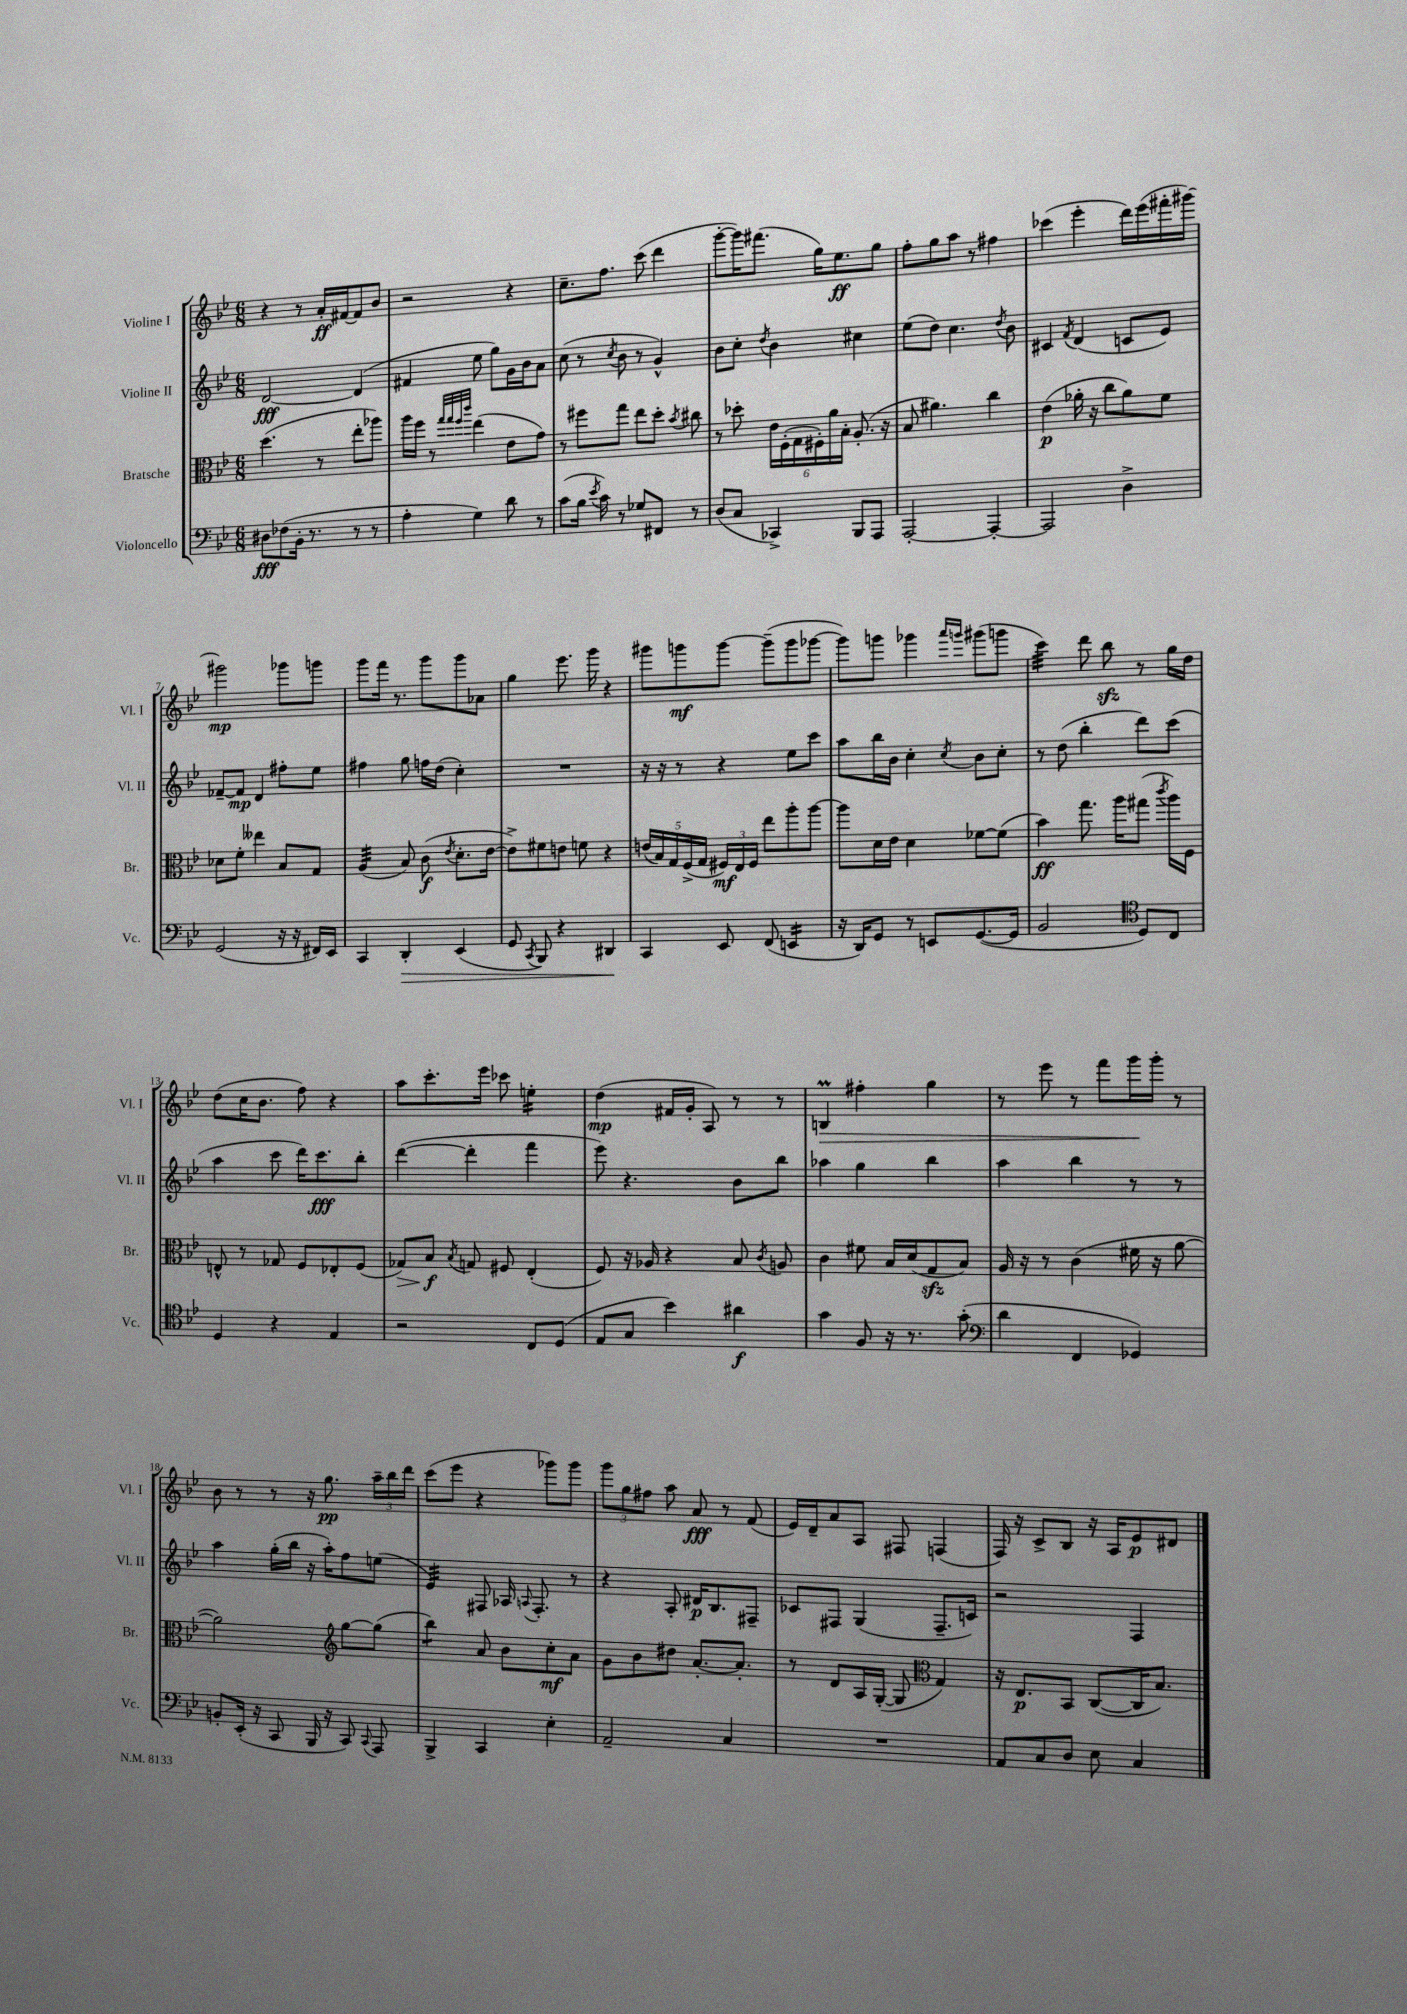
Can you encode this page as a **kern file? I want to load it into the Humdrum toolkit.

**kern	**kern	**kern	**kern
*staff4	*staff3	*staff2	*staff1
*clefF4	*clefC3	*clefG2	*clefG2
*k[b-e-]	*k[b-e-]	*k[b-e-]	*k[b-e-]
*M6/8	*M6/8	*M6/8	*M6/8
8D#\L	(4.dd\	[2d/	4r
(8F-\	.	.	.
16BB-'\Jk	.	.	8r
8.r	.	.	.
.	8r	.	16a'/LL
.	.	.	[16f#/J
8r	8ee-'\L	(4d/]	8f#/]
8r	8aa-\J)	.	8b-/J
=	=	=	=
4A'\	16aa\LL	4f#/	2r
.	16ff\JJ	.	.
.	8r	.	.
.	32qqgg/LLL	.	.
.	32qqgg/	.	.
.	32qqff/	.	.
.	32qqccc/JJJ	.	.
4G\)	(4ee-\	8ee-\	.
.	.	8gg\L)	.
8d\	8e-\L	16g\L	4r
.	.	16b-\J	.
8r	8g\J)	8a\J	.
=	=	=	=
(8c\L	8r	(8cc\	8.cc~\L
16B-\Jk	8ff#\L	8r	.
8qe-/	.	.	.
16c\)	.	.	8.ff\J
.	.	8qcc/	.
8r	8gg\J	8b-\	.
8G-/L	8ee-\L	8r	(8ccc\
8FF#/J	8dd'\J	4g^^/)	4ddd\
.	8qb-/	.	.
8r	8cc#\	.	.
=	=	=	=
(8D/L	8r	8b-\L	[8ggg'\L
8C/J	8dd-'\	8cc'\J	16ggg\]K)
.	.	.	(8.fff#\J
.	.	8qdd/	.
4CC-^/)	24e-\LL	4b-\	.
.	(24F'\	.	.
.	24G\	.	.
.	24F#'\)	.	16gg\LK)
.	24a\	.	.
.	.	.	8.ee-\
.	24B-'\JJ	.	.
8BBB-/L	(8.A'/	4cc#\	.
8AAA/J	.	.	8gg\J
.	16r	.	.
=	=	=	=
[2AAA'/	8B-/	(8ee-\L	8ff'\L
.	4.a#\)	8dd\J)	8gg\
.	.	4.cc\	8aa\J
.	.	.	8r
4AAA'/_	4cc\	.	4ff#\
.	.	8qdd/	.
.	.	8b-\	.
=	=	=	=
2AAA/]	(4e-\	4c#/	(4ccc-\
.	.	8qf/	.
.	16a-'\	(4d/	4eee-'\
.	16r	.	.
.	8cc\L	.	.
4D^\	8a-\)	8c/L	16ddd\LL)
.	.	.	(16eee-\
.	8f\J	8e-/J)	16fff#'\
.	.	.	[16ggg#\JJ)
=	=	=	=
(2GG/	8d-\L	[8f-~/L	2ggg#\]
.	8f'\J	8f-/]J	.
.	4ee--\	4d/	.
16r	8B-/L	8ff#'\L	8ggg-\L
16r	.	.	.
16FF#/LL)	8G/J	8ee-\J	8ggg\J
16EE-/JJ	.	.	.
=	=	=	=
4CC/	(4A/	4ff#\	8ggg\L
.	.	.	16fff\Jk
.	.	.	8.r
4DD'/	8B-/)	8gg\	.
.	(8c\	16ff\LL	8ggg\L
.	.	(16dd\JJ	.
.	8qe-/	.	.
(4EE-/	8.d'\L	4cc'\)	8ggg\
.	.	.	8a-\J
.	[16e-\Jk	.	.
=	=	=	=
8GG/	8e-^\]L)	2.r	4gg\
8qCC/	.	.	.
8BBB-/)	8f#\	.	.
4r	8e\J	.	8.eee-\
.	8f\	.	.
.	.	.	16ggg\
4DD#/	4r	.	4r
=	=	=	=
4CC/	(20e/LL	16r	8ggg#\L
.	20B-/)	.	.
.	.	16r	.
.	20G/	.	.
.	.	8r	8ggg\
.	(20F^/	.	.
.	20G/JJ	.	.
8EE-/	24F#/LL)	4r	[8ggg\J
.	24E-/	.	.
.	24F#/JJ	.	.
(8FF/	8ee-\L	.	(8ggg~\]L
4EE/	8aa'\	8ee-\L	8ggg\
.	[8aa\J	8ccc\J	[8ggg-\J
=	=	=	=
16r	8aa\]L	8aa\L	8ggg-\]L)
16DD/LK)	.	.	.
8GG/J	16d\L	16bb-\L	8ggg\J
.	16e-\JJ	16b-\JJ	.
8r	4d\	4cc'\	4ggg-\
8EE/L	.	.	.
.	.	.	16qqaaa/LL
.	.	8qcc/	16qqggg/JJ
([8.GG/	[8f-\L	8b-\L	(8ggg#\L
.	(8f-\]J	8cc'\J	8ggg\J
16GG/]Jk	.	.	.
=	=	=	=
2BB-/	4b-\)	8r	4ccc\)
.	.	(8dd\	.
.	8.gg\	4bb-'\	8ddd\
.	.	.	8bb-\
.	16aa\LK	.	.
*clefC4	*	*	*
8D/L)	(8gg#\J	8ddd\L)	8r
.	8qccc/	.	.
8C/J	16aa\LL)	(8ccc\J	16gg\LL
.	16F\JJ	.	16dd\JJ
=	=	=	=
4D/	8E^^/	4aa\	(8dd\L
.	8r	.	16cc\K
.	.	.	8.b-\J
4r	8G-/	8ccc\	.
.	8F/L	16ddd\LK)	8ff\)
.	.	8.ccc\	.
4E-/	8E-'/	.	4r
.	(8F/J	8bb-'\J	.
=	=	=	=
2r	8G-/L)	([4ddd\	8aa\L
.	8B-/J	.	8.ccc'\
.	8qB-/	.	.
.	8G/	4ddd'\]	.
.	.	.	16eee-\Jk
.	8F#/	.	8ccc-\
8C/L	(4E-'/	4fff\	4ee'\
(8D/J	.	.	.
=	=	=	=
8E-/L	8F/)	8eee-\)	(4dd\
8G/J	16r	4.r	.
.	16A-/	.	.
4b-\)	4r	.	16f#/LL
.	.	.	16g'/JJ
.	.	.	8A/)
4a#\	8B-/	8b-\L	8r
.	8qc/	.	.
.	8A/	8bb-\J	8r
=	=	=	=
4g\	4c\	4aa-\	4B/
8F/	8f#\	4gg\	4ff#'\
16r	16B-/LL	.	.
8.r	(16d/J	.	.
.	8G/	4bb-\	4gg\
(8g'\	8B-/J)	.	.
=	=	=	=
*clefF4	*	*	*
4d\	16A/	4aa\	8r
.	16r	.	.
.	8r	.	8eee-\
4FF/	(4c\	4bb-\	8r
.	.	.	8fff\L
4GG-/)	16f#\	8r	16ggg\L
.	16r	.	16ggg'\JJ
.	[8a\	8r	8r
=	=	=	=
8BB'/L	2a\])	4aa\	8b-\
(16EE-'/Jk	.	.	8r
16r	.	.	.
8CC/	.	(16gg'\LL	8r
.	.	16bb-\JJ	.
16BBB-/	.	16r	16r
16r	.	16aa'\LK)	8.gg\
*	*clefG2	*	*
8CC/)	[8gg\L	8ff\	.
8qqCC/	.	.	.
8AAA/	(8gg\]J	(8ee\J	24aa~\LL
.	.	.	24bb-\
.	.	.	24ddd\JJ
=	=	=	=
4BBB-^/	4bb-\)	4e-/)	(8ccc\L
.	.	.	8eee-\J
4CC/	8a/	8F#/	4r
.	8b-\L	16A-/	.
.	.	8qqA/	.
.	.	8.F#'/	.
4E-'\	8cc'\	.	8ggg-\L)
.	8a\J	8r	8ggg-\J
=	=	=	=
2AA~/	8g\L	4r	12ggg\L
.	.	.	12gg\
.	8b-\	.	.
.	.	.	12ff#\J
.	8dd#\J	8A'/	8aa\
.	[8.a'/L	16d#/LK	8a/
.	.	8.B-/	.
4C/	.	.	8r
.	8.a'/]J	.	.
.	.	8F#~/J	(8f/
=	=	=	=
2.r	8r	8c-/L	16e-/LL)
.	.	.	16d~/J
.	8d/L	8F#/J	8a/
.	16A/L	(4G/	8A/J
.	([16G'/JJ	.	.
.	8G/]	.	8F#/
*	*clefC3	*	*
.	4G/)	8.F#~/L	(4F/
.	.	16c/Jk)	.
=	=	=	=
8AA/L	16r	2r	16F/)
.	8.E-/L	.	16r
8C/	.	.	8c^/L
8D/J	8BB-/J	.	8B-/J
8E-\	([8C/L	.	16r
.	.	.	16A/LK
4C/	16C/]K	4F/	8e-/
.	8.B-/J)	.	.
.	.	.	8d#/J
==	==	==	==
*-	*-	*-	*-
